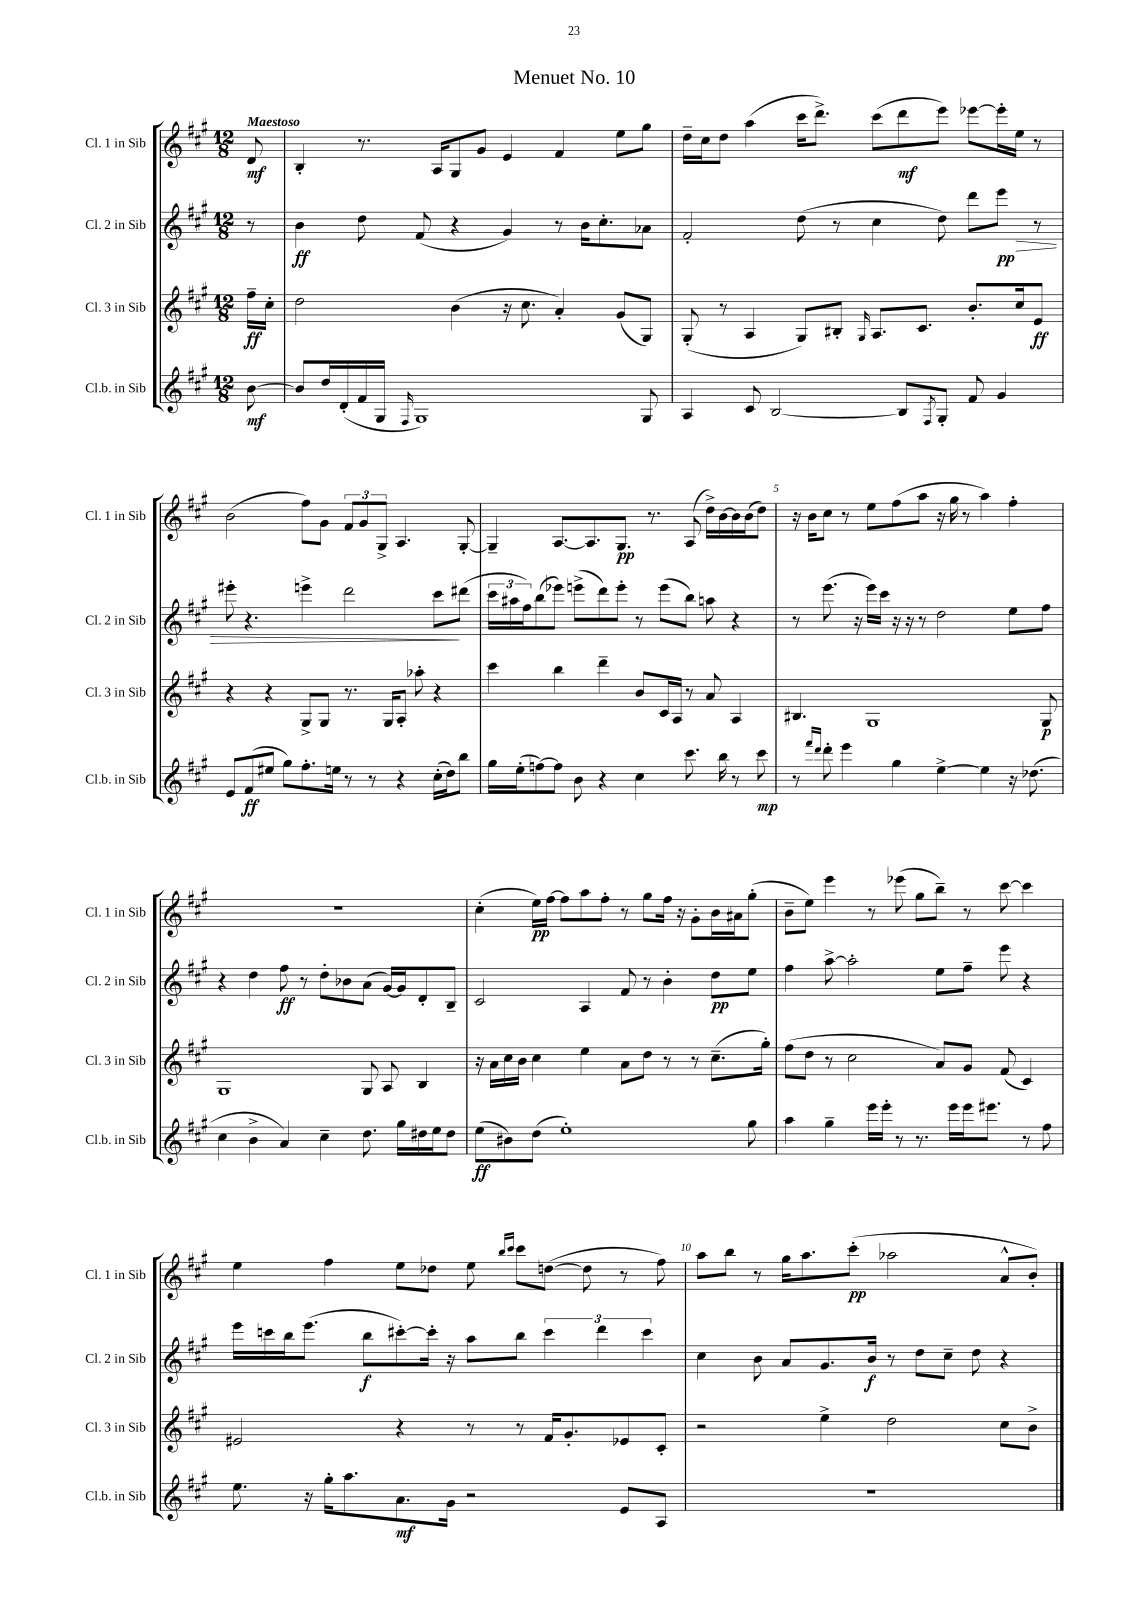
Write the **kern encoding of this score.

**kern	**dynam	**kern	**dynam	**kern	**dynam	**kern	**dynam
*part4	*part4	*part3	*part3	*part2	*part2	*part1	*part1
*staff4	*staff4	*staff3	*staff3	*staff2	*staff2	*staff1	*staff1
*I"Cl.b. in Sib	*	*I"Cl. 3 in Sib	*	*I"Cl. 2 in Sib	*	*I"Cl. 1 in Sib	*
*I'Cl.b. in Sib	*	*I'Cl. 3 in Sib	*	*I'Cl. 2 in Sib	*	*I'Cl. 1 in Sib	*
*clefG2	*	*clefG2	*	*clefG2	*	*clefG2	*
*k[f#c#g#]	*	*k[f#c#g#]	*	*k[f#c#g#]	*	*k[f#c#g#]	*
*M12/8	*	*M12/8	*	*M12/8	*	*M12/8	*
=	=	=	=	=	=	=	=
!	!	!	!	!	!	!LO:TX:a:B:t=Maestoso	!
[8b\	mf	16ff#~\LL	ff	8r	.	8d/	mf
.	.	16cc#'\JJ	.	.	.	.	.
=1	=1	=1	=1	=1	=1	=1	=1
8b/L]	.	2dd\	.	4b\	ff	4B'/	.
16dd/L	.	.	.	.	.	.	.
(16d'/	.	.	.	.	.	.	.
16f#/	.	.	.	8dd\	.	8.r	.
16G#/JJ	.	.	.	.	.	.	.
16qqF#/	.	.	.	.	.	.	.
1G#)	.	.	.	(8f#/	.	.	.
.	.	.	.	.	.	16A/KL	.
.	.	(4b\	.	4r	.	8G#/	.
.	.	.	.	.	.	8g#/J	.
.	.	16r	.	4g#/)	.	4e/	.
.	.	8.cc#\	.	.	.	.	.
.	.	4a'/)	.	8r	.	4f#/	.
.	.	.	.	16b\KL	.	.	.
.	.	.	.	8.cc#'\	.	.	.
.	.	(8g#/L	.	.	.	8ee\L	.
8G#/	.	8G#/J)	.	8a-X\J	.	8gg#\J	.
=2	=2	=2	=2	=2	=2	=2	=2
4A/	.	(8G#'/	.	2f#'/	.	16dd~\LL	.
.	.	.	.	.	.	16cc#\J	.
.	.	8r	.	.	.	8dd\J	.
8c#/	.	4A/	.	.	.	(4aa\	.
[2B/	.	.	.	.	.	.	.
.	.	8G#/L)	.	(8dd\	.	16ccc#\KL	.
.	.	.	.	.	.	8.ddd^\J)	.
.	.	8B#X'/J	.	8r	.	.	.
.	.	16qqG#/	.	.	.	.	.
.	.	8.A/L	.	4cc#\	.	(8ccc#\L	.
8B/L]	.	.	.	.	.	8ddd\	mf
.	.	8.c#/J	.	.	.	.	.
8qF#/	.	.	.	.	.	.	.
8G#'/J	.	.	.	8dd\)	.	8eee\J)	.
8f#/	.	8.b'/L	.	8ddd\L	.	[8eee-X\L	.
!	!	!	!	!	!LO:HP:b	!	!
4g#/	.	.	.	8eee\J	> pp	16eee-'\L]	.
.	.	16cc#/k	.	.	.	16ee\JJ	.
.	.	8e/J	ff	8r	.	8r	.
!!LO:LB:g=z
=3	=3	=3	=3	=3	=3	=3	=3
8e/L	.	4r	.	8eee#X'\	.	(2b\	.
(8f#/	ff	.	.	4.r	.	.	.
8ee#X/J	.	4r	.	.	.	.	.
8gg#\L)	.	.	.	.	.	.	.
8.ff#'\	.	8G#^/L	.	4eeen^\	.	8ff#\L)	.
.	.	8G#/J	.	.	.	8g#\J	.
16een\Jk	.	.	.	.	.	.	.
8r	.	8.r	.	2ddd\	.	12f#/L	.
.	.	.	.	.	.	12g#/	.
8r	.	.	.	.	.	.	.
.	.	.	.	.	.	12G#^/J	.
.	.	16G#/KL	.	.	.	.	.
4r	.	8A'/J	.	.	.	4.A/	.
.	.	8aa-X'\	.	.	.	.	.
(16cc#'\LL	.	4r	.	8ccc#\L	.	.	.
16dd\J)	.	.	.	.	.	.	.
8bb\J	.	.	.	(8ddd#X\J	]	[8G#'/	.
=4	=4	=4	=4	=4	=4	=4	=4
16gg#\LL	.	4ccc#\	.	24ccc#\LL	.	4G#~/]	.
.	.	.	.	24aa#X\	.	.	.
(16ee'\J	.	.	.	.	.	.	.
.	.	.	.	24ff#\J)	.	.	.
[8ffn\)	.	.	.	(8bb\	.	.	.
8ff\J]	.	4bb\	.	8eee-X\J)	.	[8.A/L	.
8b\	.	.	.	(8eeen^\L	.	.	.
.	.	.	.	.	.	8.A/]	.
4r	.	4ddd~\	.	8ddd\)	.	.	.
.	.	.	.	8eee'\J	.	8.G#/J	pp
4cc#\	.	8b/L	.	8r	.	.	.
.	.	.	.	.	.	8.r	.
.	.	16c#/L	.	(8eee\L	.	.	.
.	.	16A/JJ	.	.	.	.	.
8.ccc#\	.	8r	.	8bb\J)	.	(8A/	.
.	.	8a/	.	8aan\	.	16dd^\LL)	.
16bb\	.	.	.	.	.	[16b\	.
8r	.	4A/	.	4r	.	16b\]	.
.	.	.	.	.	.	(16b\J	.
8ccc#\	mp	.	.	.	.	8dd\J)	.
=5	=5	=5	=5	=5	=5	=5	=5
8r	.	4.B#X/	.	8r	.	16r	.
.	.	.	.	.	.	16b\KL	.
16qqfff#/LL	.	.	.	.	.	.	.
16qqddd/JJ	.	.	.	.	.	.	.
8ddd'\	.	.	.	(8.eee\	.	8cc#\J	.
4eee\	.	.	.	.	.	8r	.
.	.	.	.	16r	.	.	.
.	.	1G#	.	16eee\LL)	.	8ee\L	.
.	.	.	.	16ccc#\JJ	.	.	.
4gg#\	.	.	.	16r	.	(8ff#\	.
.	.	.	.	16r	.	.	.
.	.	.	.	8r	.	8aa\J	.
[4ee^\	.	.	.	2dd\	.	16r	.
.	.	.	.	.	.	16gg#\	.
.	.	.	.	.	.	8r	.
4ee\]	.	.	.	.	.	4aa\)	.
16r	.	.	.	8ee\L	.	4ff#'\	.
(8.dd-X\	.	.	.	.	.	.	.
.	.	8G#/	p	8ff#\J	.	.	.
!!LO:LB:g=z
=6	=6	=6	=6	=6	=6	=6	=6
4cc#\	.	1G#	.	4r	.	1.r	.
4b^\	.	.	.	4dd\	.	.	.
4a/)	.	.	.	8ff#\	ff	.	.
.	.	.	.	8r	.	.	.
4cc#~\	.	.	.	8dd'\L	.	.	.
.	.	.	.	8b-X\	.	.	.
8.dd\	.	8G#/	.	(8a\J	.	.	.
.	.	8A/	.	[16g#/LL)	.	.	.
16gg#\LL	.	.	.	16g#/J]	.	.	.
16dd#X\	.	4B/	.	8d'/	.	.	.
16ee\J	.	.	.	.	.	.	.
8dd#\J	.	.	.	8B~/J	.	.	.
=7	=7	=7	=7	=7	=7	=7	=7
(8ee\L	ff	16r	.	2c#/	.	(4cc#'\	.
.	.	16a\LL	.	.	.	.	.
8b#X\)	.	16cc#\	.	.	.	.	.
.	.	16b\JJ	.	.	.	.	.
(8dd\J	.	4cc#\	.	.	.	16ee\LL)	pp
.	.	.	.	.	.	[16ff#\JJ	.
1ee')	.	.	.	.	.	8ff#\L]	.
.	.	4ee\	.	4A/	.	8aa\	.
.	.	.	.	.	.	8ff#'\J	.
.	.	8a\L	.	8f#/	.	8r	.
.	.	8dd\J	.	8r	.	8gg#\L	.
.	.	8r	.	4b'\	.	16ff#\Jk	.
.	.	.	.	.	.	16r	.
.	.	8r	.	.	.	8g#'\L	.
.	.	(8.cc#~\L	.	8dd\L	pp	16b\L	.
.	.	.	.	.	.	16a#X\J	.
8gg#\	.	.	.	8ee\J	.	(8gg#'\J	.
.	.	16gg#'\Jk)	.	.	.	.	.
=8	=8	=8	=8	=8	=8	=8	=8
4aa\	.	(8ff#\L	.	4ff#\	.	8b~\L	.
.	.	8dd\J	.	.	.	8ee\J)	.
4gg#~\	.	8r	.	[8aa^\	.	4eee\	.
.	.	2cc#\	.	2aa'\]	.	.	.
16eee\LL	.	.	.	.	.	8r	.
16eee'\JJ	.	.	.	.	.	.	.
8r	.	.	.	.	.	(8eee-X\	.
8.r	.	.	.	.	.	8gg#\L	.
.	.	8a/L)	.	8ee\L	.	8bb~\J)	.
16eee\LL	.	.	.	.	.	.	.
16eee\J	.	8g#/J	.	8ff#~\J	.	8r	.
8.eee#X\J	.	.	.	.	.	.	.
.	.	(8f#/	.	8eee\	.	[8ccc#\	.
8r	.	4c#/)	.	4r	.	4ccc#\]	.
8ff#\	.	.	.	.	.	.	.
!!LO:LB:g=z
=9	=9	=9	=9	=9	=9	=9	=9
8.ee\	.	2e#X/	.	16eee\LL	.	4ee\	.
.	.	.	.	16cccn\	.	.	.
.	.	.	.	16bb\J	.	.	.
16r	.	.	.	(8.eee\J	.	.	.
16gg#'\KL	.	.	.	.	.	4ff#\	.
8.aa\	.	.	.	.	.	.	.
.	.	.	.	8bb\L	f	.	.
8.a\	mf	4r	.	[8ccc#X'\)	.	8ee\L	.
.	.	.	.	16ccc#'\Jk]	.	8dd-X\J	.
16g#\Jk	.	.	.	16r	.	.	.
2r	.	8r	.	8aa\L	.	8ee\	.
.	.	.	.	.	.	16qqbb/LL	.
.	.	.	.	.	.	16qqccc#/JJ	.
.	.	8r	.	8bb\J	.	8ccc#\L	.
.	.	16f#/KL	.	6ccc#\	.	([8ddn\J	.
.	.	8.g#'/	.	.	.	.	.
.	.	.	.	.	.	8dd\]	.
.	.	.	.	6ddd\	.	.	.
8e/L	.	8e-X/	.	.	.	8r	.
.	.	.	.	6ccc#\	.	.	.
8A/J	.	8c#'/J	.	.	.	8ff#\)	.
=10	=10	=10	=10	=10	=10	=10	=10
1.r	.	2r	.	4cc#\	.	8aa\L	.
.	.	.	.	.	.	8bb\J	.
.	.	.	.	8b\	.	8r	.
.	.	.	.	8a/L	.	16gg#\KL	.
.	.	.	.	.	.	8.aa\	.
.	.	4ee^\	.	8.g#/	.	.	.
.	.	.	.	.	.	(8ccc#'\J	pp
.	.	.	.	16b/Jk	f	.	.
.	.	2dd\	.	8r	.	2aa-X\	.
.	.	.	.	8dd\L	.	.	.
.	.	.	.	8cc#~\J	.	.	.
.	.	.	.	8dd\	.	.	.
.	.	8cc#\L	.	4r	.	8a^^/L	.
.	.	8b^\J	.	.	.	8b'/J)	.
==	==	==	==	==	==	==	==
*-	*-	*-	*-	*-	*-	*-	*-
